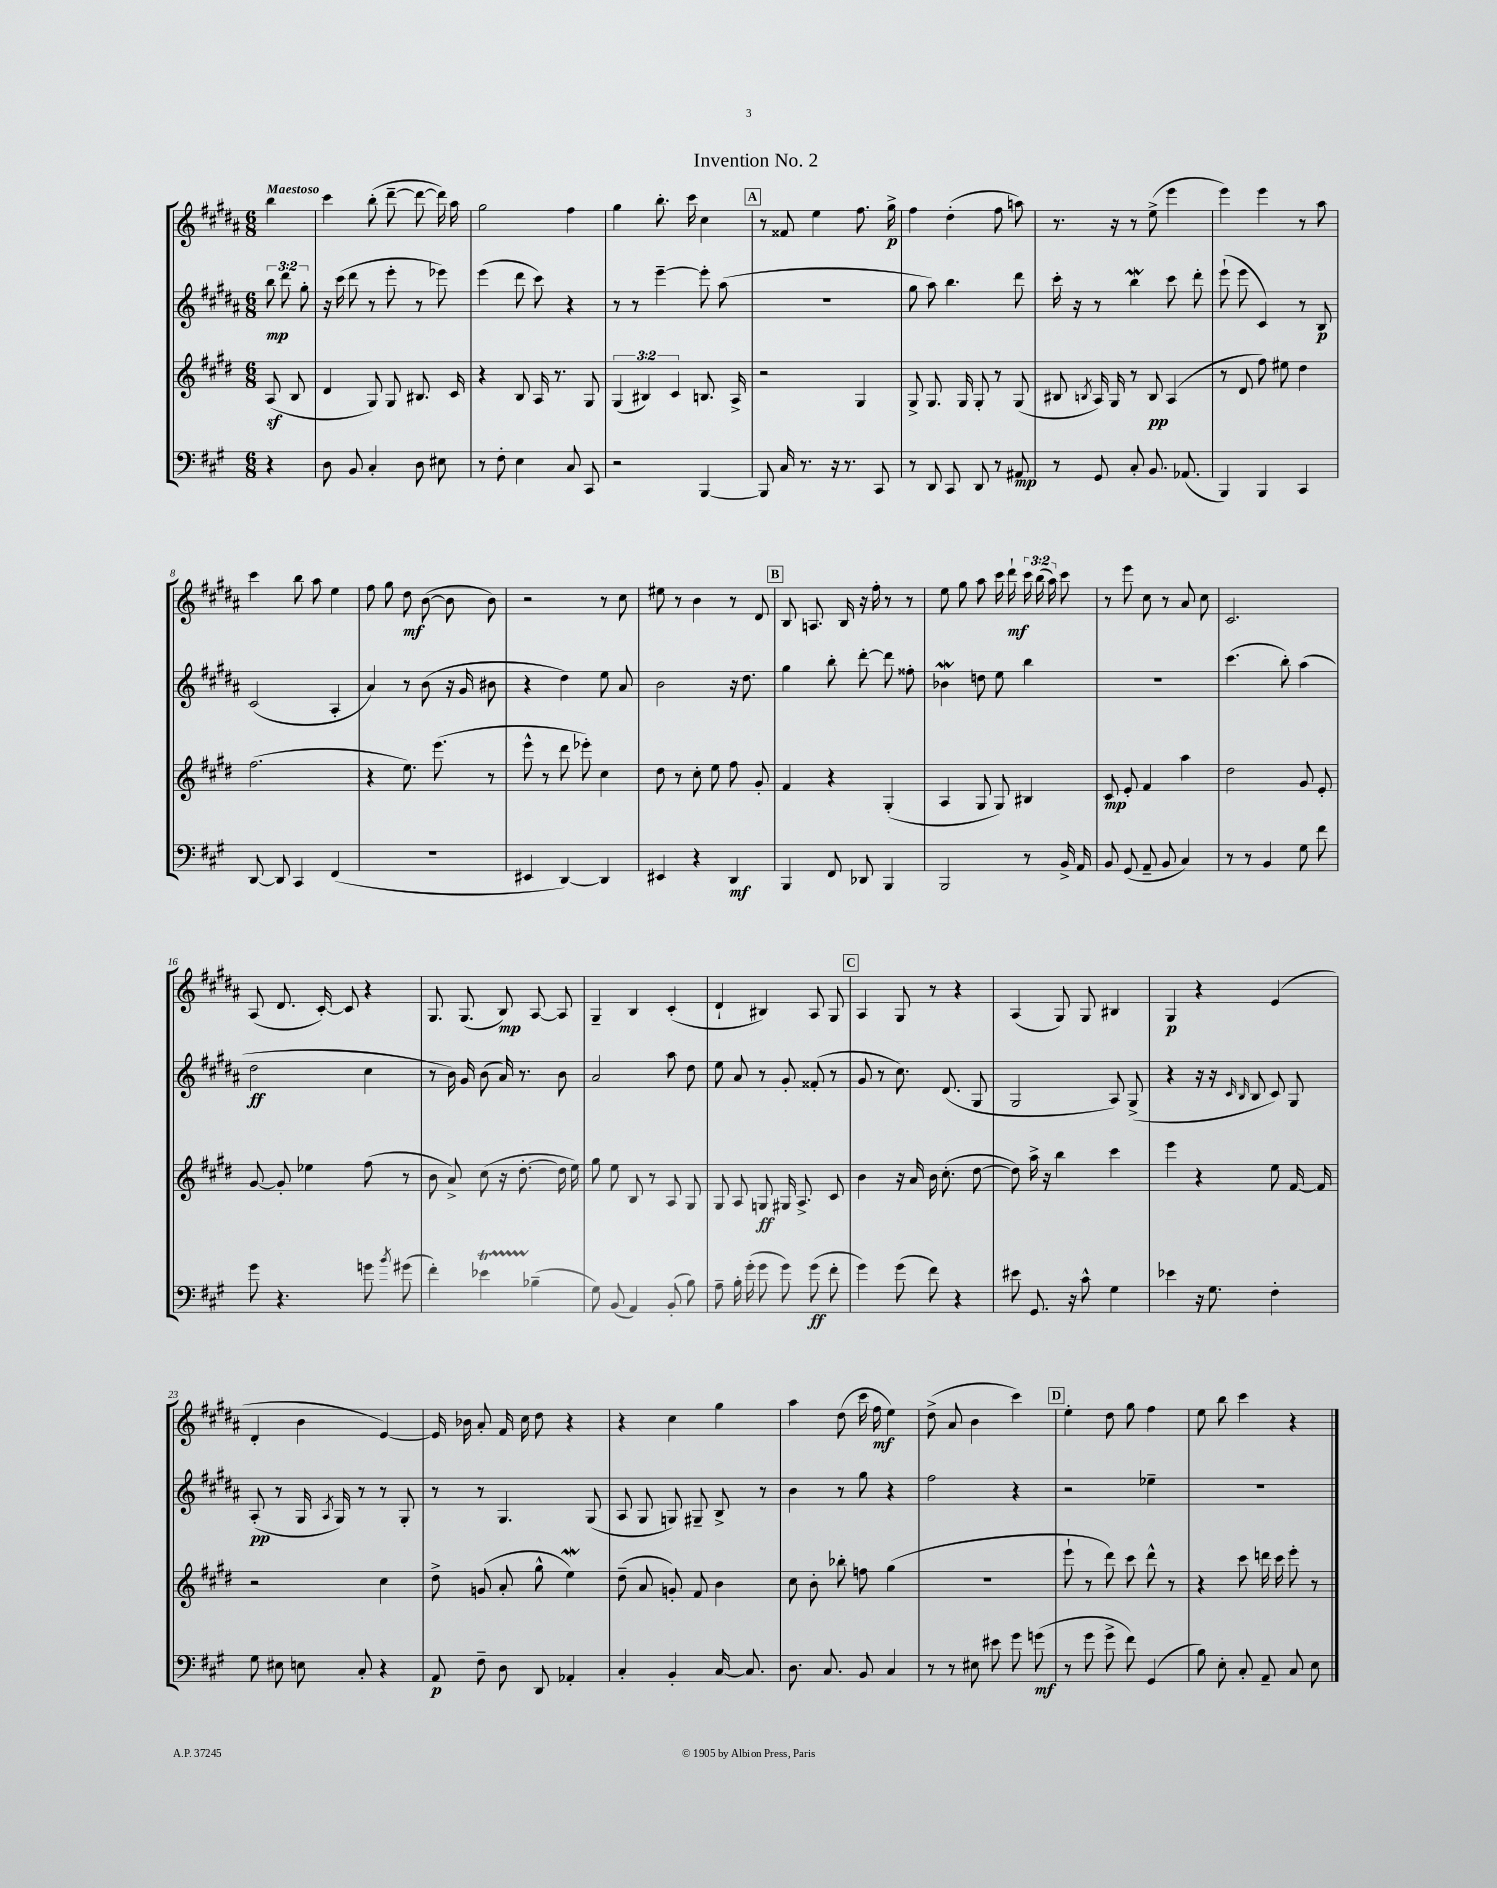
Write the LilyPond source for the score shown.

\header { title = "Invention No. 2" }
<<
\new StaffGroup <<
\new Staff = "s0" {
    \clef treble \key b \major \numericTimeSignature \time 6/8 \override Staff.TupletNumber.text = #tuplet-number::calc-fraction-text \partial 4 \tempo "Maestoso"
    \autoBeamOff b''4 |
    cis'''4 b''8-.( dis'''8~-- dis'''8~ dis'''16) ais''16 |
    gis''2 fis''4 |
    gis''4 b''8.-. cis'''16 cis''4 |
    \mark \markup { \box "A" } r8 fisis'8 e''4 fis''8. gis''16->\p |
    fis''4 dis''4-.( fis''8 a''8) |
    r8. r16 r8 e''8->( e'''4 |
    e'''4) e'''4 r8 ais''8 |
    cis'''4 b''8 ais''8 e''4 |
    fis''8 gis''8 dis''8\mf b'8~( b'8 b'8) |
    r2 r8 cis''8 |
    eis''8 r8 b'4 r8 dis'8 |
    \mark \markup { \box "B" } b8 a8. b16 r16 fis''16-. r8 r8 |
    e''8 gis''8 ais''8 cis'''16 dis'''16-!\mf \tuplet 3/2 { cis'''16 b''16( ais''16) } cis'''8 |
    r8 e'''8 cis''8 r8 ais'8 cis''8 |
    cis'2. |
    ais8( dis'8. cis'16~-.) cis'8 r4 |
    gis8. gis8.( b8\mp) ais8~ ais8 |
    gis4-- b4 cis'4-.( |
    dis'4-! bis4) ais8 gis8 |
    \mark \markup { \box "C" } ais4 gis8 r8 r4 |
    ais4( gis8) gis8 bis4 |
    gis4\p r4 e'4( |
    dis'4-. b'4 e'4~) |
    e'16 bes'16 ais'8-. fis'16 cis''16 dis''8 r4 |
    r4 cis''4 gis''4 |
    ais''4 dis''8( cis'''16 fis''16\mf e''4) |
    dis''8->( ais'8 b'4 cis'''4) |
    \mark \markup { \box "D" } e''4-. dis''8 gis''8 fis''4 |
    e''8 b''8 cis'''4 r4 \bar "|." |
}
\new Staff = "s1" {
    \clef treble \key b \major \numericTimeSignature \time 6/8 \override Staff.TupletNumber.text = #tuplet-number::calc-fraction-text \partial 4
    \autoBeamOff \tuplet 3/2 { b''8\mp dis'''8 gis''8-. } |
    r16 cis'''16( dis'''8 r8 e'''8-. r8 ees'''8) |
    e'''4( dis'''8 cis'''8) r4 |
    r8 r8 e'''4~-- e'''8-. ais''8( |
    \mark \markup { \box "A" } R2. |
    gis''8 ais''8) b''4. dis'''8 |
    cis'''16-. r16 r8 b''4\mordent cis'''8 dis'''8-. |
    e'''8-!( e'''8 cis'4) r8 b8\p |
    cis'2( ais4-. |
    ais'4) r8 b'8( r16 gis'16 bis'8 |
    r4 dis''4) e''8 ais'8 |
    b'2 r16 dis''8. |
    \mark \markup { \box "B" } gis''4 b''8-. dis'''8~-. dis'''8 fisis''8-. |
    bes'4\mordent d''8 e''8 b''4 |
    R2. |
    cis'''4.( b''8-.) ais''4( |
    dis''2\ff cis''4 |
    r8 b'16) gis'16 b'8( ais'16) r8. b'8 |
    ais'2 ais''8 dis''8 |
    e''8 ais'8 r8 gis'8-. fisis'8-.( r8 |
    \mark \markup { \box "C" } gis'8 r8 cis''8.) dis'8.( gis8 |
    gis2 ais8) gis8->( |
    r4 r16 r16 \grace { cis'16 b16 } b8 cis'8) gis8 |
    ais8-.\pp( r8 gis16 \acciaccatura { ais8 } gis16) r8 r8 gis8-. |
    r8 r8 gis4. gis8( |
    ais8 gis8 g8) gis8-- b8-> r8 |
    b'4 r8 gis''8 r4 |
    fis''2 r4 |
    \mark \markup { \box "D" } r2 ees''4-- |
    R2. \bar "|." |
}
\new Staff = "s2" {
    \clef treble \key e \major \numericTimeSignature \time 6/8 \override Staff.TupletNumber.text = #tuplet-number::calc-fraction-text \partial 4
    \autoBeamOff a8\sf( b8 |
    dis'4 gis8) gis8 bis8. cis'16 |
    r4 b8 a16 r8. gis8 |
    \tuplet 3/2 { gis4( bis4) cis'4 } b8. a16-> |
    \mark \markup { \box "A" } r2 gis4 |
    gis8-> gis8. gis16 gis8-. r8 gis8( |
    bis8 \acciaccatura { b8 } a16) gis16 r8 b8\pp a4( |
    r8 dis'8 fis''8) eis''8 dis''4 |
    fis''2.( |
    r4 e''8.) e'''8.( r8 |
    e'''8-^ r8 dis'''8 ees'''8-.) cis''4 |
    dis''8 r8 cis''8-. e''8 fis''8 gis'8-. |
    \mark \markup { \box "B" } fis'4 r4 gis4-.( |
    a4 gis8 gis8) bis4 |
    cis'8\mp e'8-. fis'4 a''4 |
    dis''2 gis'8 e'8-. |
    gis'8~ gis'8-. ees''4 fis''8( r8 |
    b'8 a'8->) cis''8( r16 dis''8.~-. dis''16 e''16) |
    gis''8 e''8 b8 r8 a8 gis8 |
    gis8 a8 g8\ff gis16 a8.-> cis'8 |
    \mark \markup { \box "C" } b'4 r16 a'16 b'16 cis''8.-.( dis''8~ |
    dis''8) a''16-> r16 b''4 cis'''4 |
    e'''4 r4 e''8 fis'16~ fis'16 |
    r2 cis''4 |
    dis''8-> g'8( a'8-. gis''8-^ e''4\mordent) |
    dis''8--( a'8 g'8-.) fis'8 b'4 |
    cis''8 b'8-. bes''8-. f''8 gis''4( |
    R2. |
    \mark \markup { \box "D" } e'''8-! r8 dis'''8) cis'''8 dis'''8-^ r8 |
    r4 cis'''8 d'''16 cis'''16 e'''8-. r8 \bar "|." |
}
\new Staff = "s3" {
    \clef bass \key a \major \numericTimeSignature \time 6/8 \partial 4
    \autoBeamOff r4 |
    d8 b,8 cis4-. d8 eis8 |
    r8 fis8-. e4 cis8 cis,8 |
    r2 b,,4~ |
    \mark \markup { \box "A" } b,,8 cis16 r8. r16 r8. cis,8 |
    r8 d,8 cis,8 d,8 r8 ais,8\mp |
    r8 gis,8 cis8-. b,8. aes,8.( |
    b,,4) b,,4 cis,4 |
    d,8~ d,8 cis,4 fis,4( |
    R2. |
    eis,4 d,4~) d,4 |
    eis,4 r4 d,4\mf |
    \mark \markup { \box "B" } b,,4 fis,8 des,8 b,,4 |
    b,,2 r8 b,16-> a,16 |
    b,8 gis,8( a,8-- b,8 cis4) |
    r8 r8 b,4 gis8 fis'8 |
    gis'8 r4. g'8 \acciaccatura { b'8 } gis'8( |
    fis'4-.) ees'4\startTrillSpan bes4--\stopTrillSpan( |
    gis8) b,8( a,4) b,8-.( b8) |
    a8-- b16-. gis'16-.( gis'8 gis'8) gis'8\ff( fis'8-. |
    \mark \markup { \box "C" } gis'4) gis'8( fis'8) r4 |
    eis'8 gis,8. r16 cis'8-^ gis4 |
    ees'4 r16 gis8. fis4-. |
    gis8 eis8 e8 cis8-. r4 |
    a,8\p fis8-- d8 d,8 aes,4-. |
    cis4-. b,4-. cis16~ cis8. |
    d8. cis8. b,8 cis4 |
    r8 r8 eis8 eis'8 gis'8 g'8\mf( |
    \mark \markup { \box "D" } r8 gis'8 gis'8-> fis'8) gis,4( |
    b8) e8-. cis8-. a,8-- cis8 e8 \bar "|." |
}
>>
>>
